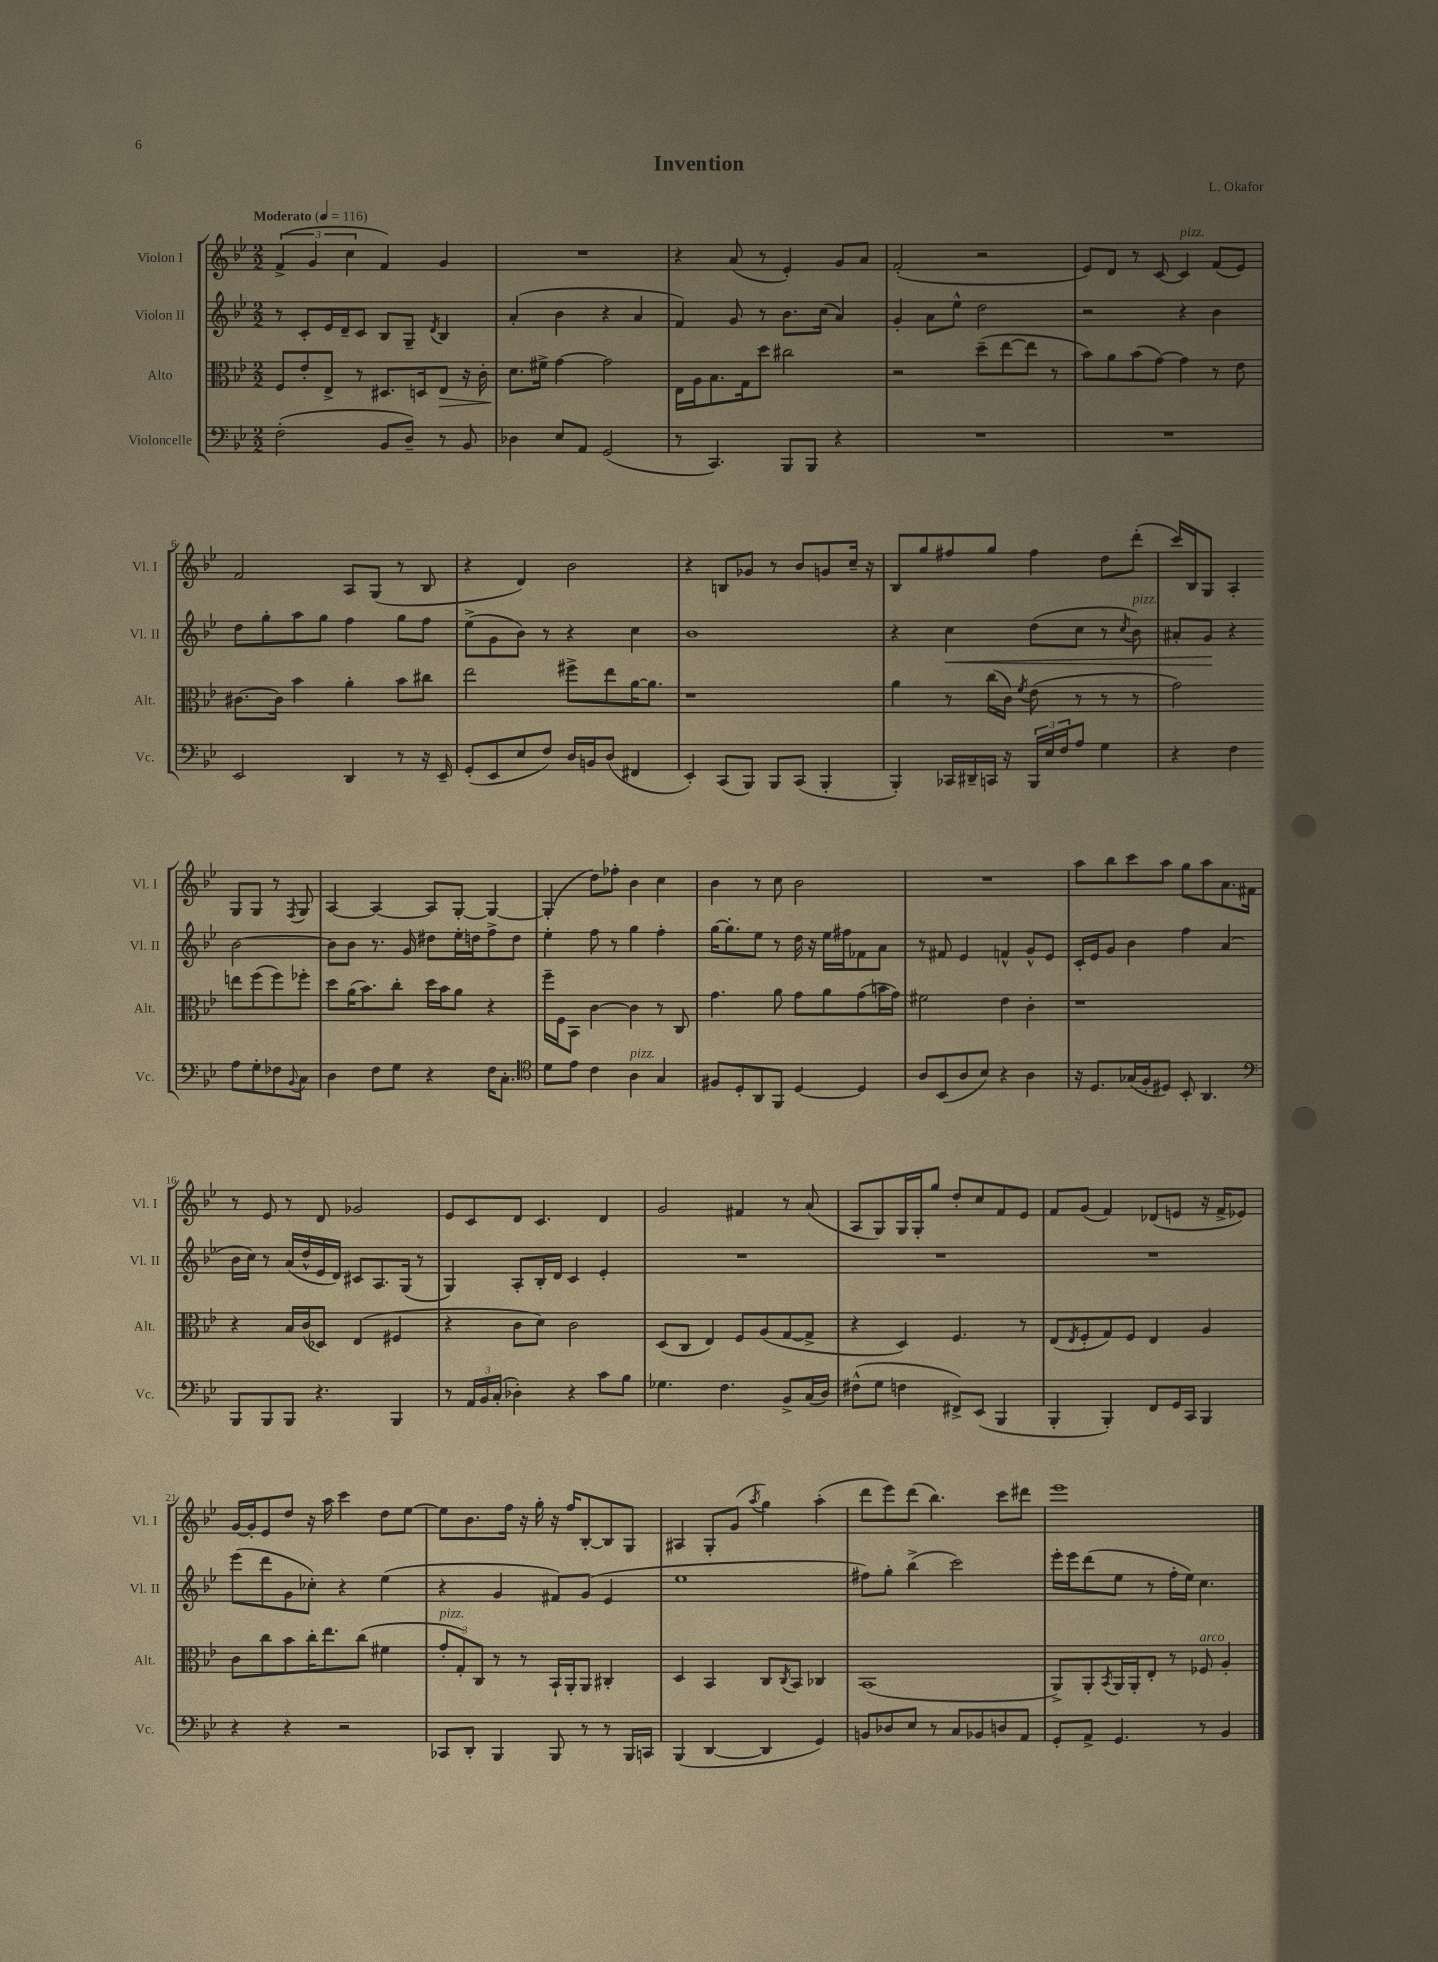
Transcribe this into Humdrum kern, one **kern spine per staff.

**kern	**kern	**dynam	**kern	**dynam	**kern
*part4	*part3	*part3	*part2	*part2	*part1
*staff4	*staff3	*staff3	*staff2	*staff2	*staff1
*I"Violoncelle	*I"Alto	*	*I"Violon II	*	*I"Violon I
*I'Vc.	*I'Alt.	*	*I'Vl. II	*	*I'Vl. I
*clefF4	*clefC3	*	*clefG2	*	*clefG2
*k[b-e-]	*k[b-e-]	*	*k[b-e-]	*	*k[b-e-]
*M2/2	*M2/2	*	*M2/2	*	*M2/2
*MM116	*MM116	*	*MM116	*	*MM116
=1	=1	=1	=1	=1	=1
!	!	!	!	!	!LO:TX:a:B:t=Moderato
(2F'\	8F/L	.	8r	.	(6f^/
.	8e-'/	.	8c'/L	.	.
.	.	.	.	.	6g/
.	8E-^/J	.	16e-/L	.	.
.	.	.	16d~/J	.	.
.	.	.	.	.	6cc\
.	8r	.	8c/J	.	.
8BB-/L	8.D#X/L	.	8B-/L	.	4f/)
8D~/J)	.	.	8G~/J	.	.
.	16Dn/k	.	.	.	.
.	.	.	8qd/	.	.
!	!	!LO:HP:b	!	!	!
8r	8E-/J	>	4B-/	.	4g/
8BB-/	16r	.	.	.	.
.	16c'\	.	.	.	.
=2	=2	=2	=2	=2	=2
4D-X\	8.d\L	.	(4a'/	.	1r
.	16f#X^\Jk	]	.	.	.
8E-/L	[4g\	.	4b-\	.	.
8AA/J	.	.	.	.	.
(2GG/	2g\]	.	4r	.	.
.	.	.	4a/	.	.
=3	=3	=3	=3	=3	=3
8r	16E-\LL	.	4f/)	.	4r
.	16A\J	.	.	.	.
4.CC/)	8.B-\	.	.	.	.
.	.	.	8g/	.	(8a/
.	16G\k	.	.	.	.
.	8dd\J	.	8r	.	8r
8BBB-/L	2cc#X\	.	8.b-\L	.	4e-'/)
8BBB-/J	.	.	.	.	.
.	.	.	(16cc\Jk	.	.
4r	.	.	4a/)	.	8g/L
.	.	.	.	.	8a/J
=4	=4	=4	=4	=4	=4
1r	2r	.	4g'/	.	(2f'/
.	.	.	8a\L	.	.
.	.	.	8ee-^^\J	.	.
.	(8dd~\L	.	2dd\	.	2r
.	[8ee-\	.	.	.	.
.	8ee-\J]	.	.	.	.
.	8r	.	.	.	.
=5	=5	=5	=5	=5	=5
1r	8b-\L)	.	2r	.	8e-/L)
.	8a\	.	.	.	8d/J
.	(8b-\	.	.	.	8r
.	[8g\J)	.	.	.	[8c/
!	!	!	!	!	!LO:TX:a:i:t=pizz.
.	4g\]	.	4r	.	4c/]
.	8r	.	4b-\	.	(8f/L
.	8e-\	.	.	.	8e-/J)
!!LO:LB:g=z
=6	=6	=6	=6	=6	=6
2EE-/	[8.c#X\L	.	8dd\L	.	2f/
.	.	.	8gg'\	.	.
.	16c#\Jk]	.	.	.	.
.	4b-\	.	8aa\	.	.
.	.	.	8gg\J	.	.
4DD/	4a'\	.	4ff\	.	8A/L
.	.	.	.	.	(8G/J
8r	8b-\L	.	8gg\L	.	8r
16r	8cc#X\J	.	8ff\J	.	8B-/
16EE-~/	.	.	.	.	.
=7	=7	=7	=7	=7	=7
(8GG'/L	2ee-\	.	(8ee-^\L	.	4r
8EE-/	.	.	8g\	.	.
8E-/	.	.	8b-\J)	.	4d/)
8F/J)	.	.	8r	.	.
16D/LL	8ff#X^\L	.	4r	.	2b-\
16BBn/J	.	.	.	.	.
(8D/J	8ee-\	.	.	.	.
4FF#X/	[16a\K	.	4cc\	.	.
.	8.a\J]	.	.	.	.
=8	=8	=8	=8	=8	=8
4EE-'/)	1r	.	1b-	.	4r
(8CC/L	.	.	.	.	8Bn/L
8BBB-/J)	.	.	.	.	8g-X/J
8BBB-/L	.	.	.	.	8r
(8CC/J	.	.	.	.	8b-/L
4BBB-'/	.	.	.	.	8gn/
.	.	.	.	.	16cc~/Jk
.	.	.	.	.	16r
=9	=9	=9	=9	=9	=9
4BBB-'/)	4a\	.	4r	.	8B-/L
.	.	.	.	.	8gg/
!	!	!	!	!LO:HP:b	!
16CC-X/LL	8r	.	4cc\	<	8ff#X/
16DD#X~/	.	.	.	.	.
16CCn/JJ	(16cc\LL	.	.	.	8gg/J
16r	16c\JJ)	.	.	.	.
.	8qf/	.	.	.	.
24BBB-/LL	(8e-\	.	(8dd\L	.	4ff#\
24E-/	.	.	.	.	.
24F/J	.	.	.	.	.
8A/J	8r	.	8cc\J	.	.
4G\	8r	.	8r	.	8dd\L
.	.	.	8qcc/	.	.
!	!	!	!LO:TX:a:i:t=pizz.	!	!
.	8r	.	8b-\)	.	(8ddd'\J
=10	=10	=10	=10	=10	=10
4r	2g\)	.	8a#X'/L	.	16ccc/LL)
.	.	.	.	.	16B-/J
.	.	.	8g/J	.	8G/J
4F\	.	.	4r	[	4A'/
8A\L	8een\L	.	[2b-\	.	8G/L
8G'\	(8ff\	.	.	.	8G/J
8F-X\	8ff\)	.	.	.	8r
8qqBB-/	.	.	.	.	8qF/
8C\J	8ff-X'\J	.	.	.	8G/
!!LO:LB:g=z
=11	=11	=11	=11	=11	=11
4D\	8dd\L	.	8b-\L]	.	[4A/
.	(16a\K	.	8b-\J	.	.
.	8.b-\)	.	.	.	.
8F\L	.	.	8.r	.	4A/_
8G\J	8cc'\J	.	.	.	.
.	.	.	16g/	.	.
4r	16dd\LL	.	8dd#X\L	.	8A/L]
.	16b-\J	.	.	.	.
.	8a\J	.	16ee-'\L	.	[8G'/J
.	.	.	16ddn\J	.	.
16F\KL	4r	.	8ff^\	.	4G/_
8.C'\J	.	.	.	.	.
.	.	.	8dd\J	.	.
=12	=12	=12	=12	=12	=12
*clefC4	*	*	*	*	*
8d\L	16ff~\LL	.	4ee-'\	.	(4G'/]
.	16F\J	.	.	.	.
8e-\J	8BB-\J	.	.	.	.
4c\	[4c\	.	8ff\	.	8dd\L)
.	.	.	8r	.	8ff-X'\J
!LO:TX:a:i:t=pizz.	!	!	!	!	!
4A\	4c\]	.	4gg\	.	4b-\
4G/	8r	.	4ff'\	.	4cc\
.	8C/	.	.	.	.
=13	=13	=13	=13	=13	=13
8F#X/L	4.g\	.	[16gg\KL	.	4b-\
.	.	.	8.gg'\]	.	.
8D'/	.	.	.	.	.
8AA/	.	.	8ee-\J	.	8r
8FF/J	8a\	.	8r	.	8cc\
[4D/	8g\L	.	16dd\	.	2b-\
.	.	.	16r	.	.
.	8a\	.	16ee-\LL	.	.
.	.	.	16ff#X\J	.	.
4D/]	(8g\	.	8f-X\	.	.
.	16bn\L	.	8a\J	.	.
.	16g\JJ)	.	.	.	.
=14	=14	=14	=14	=14	=14
8A/L	2f#X\	.	8r	.	1r
(8BB-/	.	.	8f#X/	.	.
8A/	.	.	4e-/	.	.
8B-/J)	.	.	.	.	.
4r	4e-\	.	4fn^^/	.	.
4A\	4c'\	.	8g^^/L	.	.
.	.	.	8e-/J	.	.
=15	=15	=15	=15	=15	=15
16r	1r	.	16c'/LL	.	8aa\L
8.D/L	.	.	16e-/J	.	.
.	.	.	8g/J	.	8bb-\
(16G-X/L	.	.	4b-\	.	8ccc\
16F'/J	.	.	.	.	.
8D#X/J)	.	.	.	.	8aa\J
8BB-'/	.	.	4ff\	.	8gg\L
4.AA/	.	.	.	.	8aa\
.	.	.	(4a/	.	8.a\
.	.	.	.	.	16f#X\Jk
!!LO:LB:g=z
=16	=16	=16	=16	=16	=16
*clefF4	*	*	*	*	*
8BBB-/L	4r	.	16b-\LL	.	8r
.	.	.	16cc\JJ)	.	.
8BBB-/	.	.	8r	.	8e-/
8BBB-/J	16B-/LL	.	(16a/LL	.	8r
.	(16c/J	.	16dd^^/	.	.
4.r	8D-X/J)	.	16e-/	.	8d/
.	.	.	16d/JJ)	.	.
.	(4E-/	.	8c#X/L	.	2g-X/
.	.	.	8.A/	.	.
4BBB-/	4F#X/	.	.	.	.
.	.	.	(16G/Jk	.	.
.	.	.	8r	.	.
=17	=17	=17	=17	=17	=17
8r	4r	.	4G/)	.	8e-/L
24AA/LL	.	.	.	.	8c/
24BB-/	.	.	.	.	.
(24C'/JJ	.	.	.	.	.
4D-X'\)	8c\L	.	8A'/L	.	8d/J
.	8d\J)	.	16B-'/L	.	4.c/
.	.	.	16d/JJ	.	.
4r	2c\	.	4c/	.	.
8c\L	.	.	4e-'/	.	4d/
8B-\J	.	.	.	.	.
=18	=18	=18	=18	=18	=18
4.G-X\	(8D/L	.	1r	.	2g/
.	8C/J	.	.	.	.
.	4E-/)	.	.	.	.
4.F\	.	.	.	.	.
.	8F/L	.	.	.	4f#X/
.	(8A/	.	.	.	.
8BB-^/L	[8G/	.	.	.	8r
(16C/L	8G^/J]	.	.	.	(8a/
16D/JJ)	.	.	.	.	.
=19	=19	=19	=19	=19	=19
(8F#X^^\L	4r	.	1r	.	8A/L
8G\J	.	.	.	.	8G/)
4Fn\	4D/)	.	.	.	16G/L
.	.	.	.	.	16G'/J
.	.	.	.	.	8gg/J
8FF#X^/L)	4.F/	.	.	.	8dd'/L
(8EE-/J	.	.	.	.	8cc/
4BBB-/	.	.	.	.	8f/
.	8r	.	.	.	8e-/J
=20	=20	=20	=20	=20	=20
4BBB-'/	(8E-/L	.	1r	.	8f/L
.	8qE-/	.	.	.	.
.	8F'/	.	.	.	(8g/J
4BBB-'/)	8G/)	.	.	.	4f/)
.	8F/J	.	.	.	.
8FF/L	4E-/	.	.	.	(8d-X/L
16GG/L	.	.	.	.	8en/J
16CC/JJ	.	.	.	.	.
4BBB-/	4A/	.	.	.	16r
.	.	.	.	.	16f^/KL
.	.	.	.	.	8e-X/J)
!!LO:LB:g=z
=21	=21	=21	=21	=21	=21
4r	8c\L	.	(8eee-\L	.	[16g/LL
.	.	.	.	.	16g'/J]
.	8cc\	.	8ddd\	.	8e-/
4r	8b-\	.	8g\	.	8dd/J
.	16cc'\K	.	8cc-X'\J)	.	16r
.	8.ee-\	.	.	.	16aa\
2r	.	.	4r	.	4ccc\
.	(8cc\J	.	.	.	.
.	4f#X\	.	(4ee-\	.	8dd\L
.	.	.	.	.	[8ee-\J
=22	=22	=22	=22	=22	=22
!	!LO:TX:a:i:t=pizz.	!	!	!	!
8CC-X/L	12g'/L	.	4r	.	8ee-\L]
.	12G'/)	.	.	.	.
8DD'/J	.	.	.	.	8.b-\
.	12C/J	.	.	.	.
4BBB-/	8r	.	4g/	.	.
.	.	.	.	.	16ff\Jk
.	8r	.	.	.	16r
.	.	.	.	.	16gg'\
8BBB-/	16BB-`/LL	.	8f#X/L)	.	16r
.	16AA'/J	.	.	.	16ff/KL
8r	8AA/J	.	(8g/J	.	[8B-'/
8r	4C#X'/	.	4e-/	.	8B-/]
16BBB-/LL	.	.	.	.	8G/J
16CCn/JJ	.	.	.	.	.
=23	=23	=23	=23	=23	=23
(4BBB-/	4D/	.	1ee-	.	4A#X/
[4DD/	4BB-/	.	.	.	8G'/L
.	.	.	.	.	(8g/J
.	.	.	.	.	8qaa/
4DD/]	8C/L	.	.	.	4gg\)
.	8qC/	.	.	.	.
.	8BB-/J	.	.	.	.
4GG/)	4C-X/	.	.	.	(4aa'\
=24	=24	=24	=24	=24	=24
8BBn/L	(1BB-	.	8ff#X\L)	.	8ddd\L
8D-X/	.	.	8gg'\J	.	8eee-\)
8E-/J	.	.	(4bb-^\	.	(8ddd\J
8r	.	.	.	.	4.bb-\)
8C/L	.	.	2ccc\)	.	.
8BB-X/	.	.	.	.	.
8Dn/	.	.	.	.	8ccc\L
8AA/J	.	.	.	.	8ddd#X\J
=25	=25	=25	=25	=25	=25
8GG'/L	8AA^/L)	.	16eee-'\LL	.	1eee-
.	.	.	16eee-\J	.	.
8AA^/J	8AA'/	.	(8ddd\	.	.
.	8qBB-/	.	.	.	.
4.GG/	16AA/L	.	8ee-\J	.	.
.	16AA'/J	.	.	.	.
.	8E-'/J	.	8r	.	.
.	8r	.	16ff'\LL	.	.
.	.	.	16ee-\JJ)	.	.
!	!LO:TX:a:i:t=arco	!	!	!	!
8r	8F-X/	.	4.cc\	.	.
4BB-/	4A'/	.	.	.	.
==	==	==	==	==	==
*-	*-	*-	*-	*-	*-
